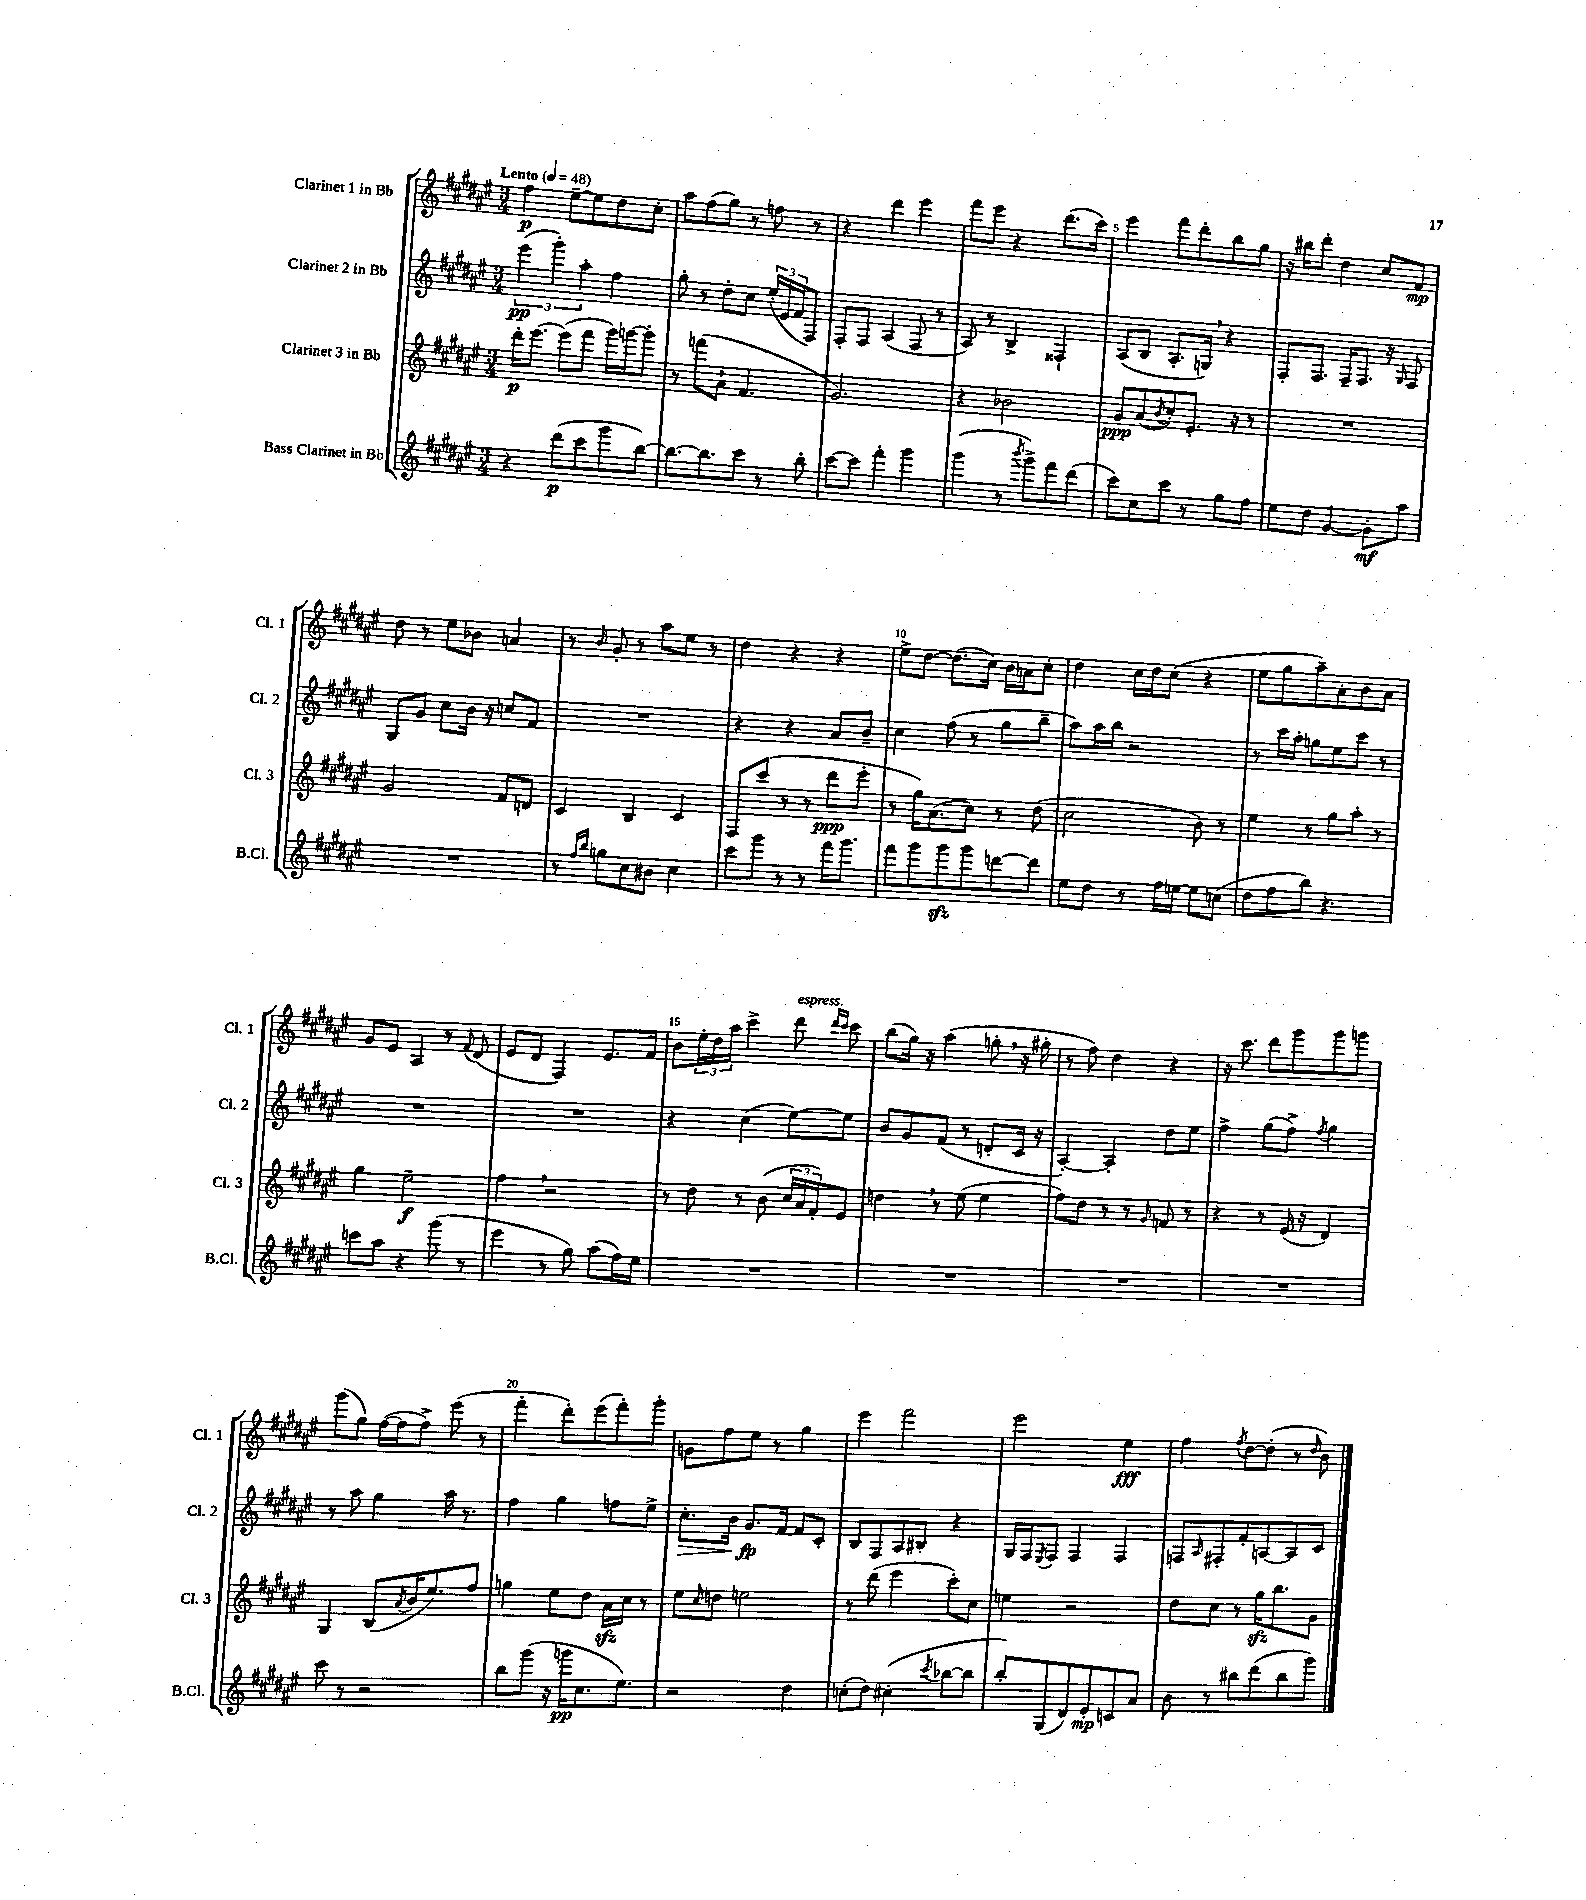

**kern	**kern	**kern	**kern
*staff4	*staff3	*staff2	*staff1
*clefG2	*clefG2	*clefG2	*clefG2
*k[f#c#g#d#a#e#]	*k[f#c#g#d#a#e#]	*k[f#c#g#d#a#e#]	*k[f#c#g#d#a#e#]
*M3/4	*M3/4	*M3/4	*M3/4
*MM48	*MM48	*MM48	*MM48
4r	16ddd#'\LK	(6eee#\	4ff#\
.	[8.eee#\J	.	.
.	.	6ggg#'\)	.
(8ddd#\L	(8eee#\]L	.	[8ee#~\L
.	.	6aa#'\	.
8ccc#\	8fff#\J	.	8ee#\]
8ggg#\	16ggg#\LL)	4ff#\	8dd#\
.	[16ggg\J	.	.
[8bb\J)	8ggg'\]J	.	8cc#'\J
=	=	=	=
8.bb\_L	8r	8gg#'\	8aa#\L
.	(8fff\L	8r	(8ff#\
8.bb\]	.	.	.
.	8a#`\J	8dd#'\L	8gg#\J)
8ccc#\J	4.f#/	8cc#\J	8r
8r	.	(24ee#'/LL	8ff\
.	.	24e#/	.
.	.	24f#/J	.
8bb'\	.	8F#/J)	8r
=	=	=	=
[8ccc#\L	2.g#/)	8F#'/L	4r
8ccc#\]J	.	8F#/J	.
4fff#'\	.	(4A#/	4ddd#\
4ggg#\	.	8F#/	4eee#\
.	.	8r	.
=	=	=	=
(4ggg#\	4r	8A#/)	8fff#\L
.	.	8r	8eee#\J
8r	2b-\	4B^/	4r
8qbbb/	.	.	.
8ggg#^\L)	.	.	.
8fff#\	.	4F##`/	(8.ddd#\L
(8ddd#\J	.	.	.
.	.	.	16ccc#\Jk)
=	=	=	=
8ccc#\L)	8g#/L	(8A#/L	4eee#\
8cc#\	(8a#/	8B/J	.
.	8qb/	.	.
8ccc#\J	8cc#'/)	8.A#'/L	8fff#\L
8r	8.e#'/J	.	8ddd#'\
.	.	16G/Jk)	.
8gg#\L	.	4r	8bb\
.	16r	.	.
8ff#\J	8r	.	8gg#\J
=	=	=	=
8ee#\L	2.r	8F#'/L	16r
.	.	.	16bb#\LK
8dd#\J	.	8.F#/J	8ddd#'\J
[4g#/	.	.	4dd#\
.	.	16F#~/LK	.
.	.	8.F#/J	.
8g#'\]L	.	.	8cc#/L
.	.	16r	.
.	.	16qqG#/	.
8aa#\J	.	8F#/	8f#/J
=	=	=	=
2.r	2g#/	8G#/L	8dd#\
.	.	8g#/J	8r
.	.	8cc#\L	8ee#\L
.	.	16b\Jk	8b-\J
.	.	16r	.
.	8f#/L	8cc/L	4a/
.	8d/J	8f#/J	.
=	=	=	=
8r	4c#/	2.r	8r
16qqff#/LL	.	.	.
16qqbb/JJ	.	.	16qqb/
8gg\L	.	.	8g#'/
8cc#\	4B/	.	8r
8b#\J	.	.	8aa#\L
4cc#\	4c#/	.	8ee#\J
.	.	.	8r
=	=	=	=
8ccc#\L	8F#/L	4r	4dd#\
8ggg#\J	(8ccc#/J	.	.
8r	8r	4r	4r
8r	8r	.	.
16fff#\LK	8ddd#\L	8a#/L	4r
8.ggg#\J	.	.	.
.	8eee#'\J	8b~/J	.
=	=	=	=
8fff#\L	8r	4cc#\	8ee#^\L
8ggg#\	16gg#\LK)	.	[8dd#\J
.	(8.a#\	.	.
8ggg#\	.	(8ff#\	(8.dd#\]L
8ggg#\	8cc#\J)	8r	.
.	.	.	16cc#\Jk)
[8ddd\	8r	8gg#\L	16b\LL
.	.	.	16a\J
8ddd\]J	(8dd#\	8bb~\J	8cc#'\J
=	=	=	=
8ee#\L	2cc#\	8aa#\L)	4dd#\
8dd#\J	.	16aa#\L	.
.	.	16bb\JJ	.
8r	.	2r	16cc#\LL
.	.	.	16dd#\J
16ff#\LL	.	.	(8cc#\J
[16ee\JJ	.	.	.
8ee\]L	8b\)	.	4r
(8cc\J	8r	.	.
=	=	=	=
8dd#\L	4ee#\	8r	8ee#\L
8ff#\	.	16ccc#\LL	8gg#\
.	.	16aa#'\JJ	.
8bb\J)	8r	8gg\L	8aa#~\)
4.r	8gg#\L	8ee#\	8a#'\
.	8aa#'\J	8ccc#\J	8b\
.	8r	8r	8a#\J
=	=	=	=
8ccc\L	4gg#\	2.r	8g#/L
8aa#\J	.	.	8e#/J
4r	2ee#~\	.	4A#/
(8ggg#\	.	.	8r
.	.	.	8qqf#/
8r	.	.	(8d#/
=	=	=	=
4eee#\	4ff#\	2.r	8e#/L
.	.	.	8d#/J
8r	2r	.	4F#/)
8gg#\)	.	.	.
(8aa#\L	.	.	8.e#/L
16ff#\L)	.	.	.
16ee#\JJ	.	.	16f#/Jk
=	=	=	=
2.r	8r	4r	8b\L
.	8dd#\	.	24ee#'\L
.	.	.	24dd#\
.	.	.	24aa#\JJ
.	8r	(4cc#\	4ccc#^\
.	(8b\	.	.
.	24cc#/LL	[8ee#\L)	8ddd#\
.	24a#/	.	.
.	24f#'/J)	.	.
.	.	.	16qqddd#/LL
.	.	.	16qqccc#/JJ
.	8e#/J	8ee#\]J	8ccc#\
=	=	=	=
2.r	4dd\	8b/L	(8bb\L
.	.	8g#/	16gg#\Jk)
.	.	.	16r
.	8r	(8f#/J	(4aa#\
.	(8ee#\	8r	.
.	4ee#\	8d'/L	8gg'\
.	.	16c#/Jk	16r
.	.	16r	16gg#'\
=	=	=	=
2.r	8ff#\L)	[4A#'/)	8r
.	8dd#\J	.	8ff#\)
.	8r	4A#'/]	4dd#\
.	8r	.	.
.	16qqg#/	.	.
.	8f/	8dd#\L	4r
.	8r	8ee#\J	.
=	=	=	=
2.r	4r	4ff#^\	16r
.	.	.	8.ccc#\
.	8r	(8gg#\L	8ddd#\L
.	(16e#/	8ff#^\J)	8ggg#\
.	16r	.	.
.	.	8qff#/	.
.	4d#/)	4gg#\	8ggg#\
.	.	.	8ggg\J
=	=	=	=
8ccc#\	4G#/	8r	(8ggg#\L
8r	.	8aa#\	8gg#\J)
2r	(8B/L	4gg#\	([16ff#\LL
.	.	.	16ff#\]J
.	8qa#/	.	.
.	16b/K	.	8ff#^\J)
.	8.ee#/)	.	.
.	.	16aa#\	(8eee#\
.	.	8.r	.
.	8ff#/J	.	8r
=	=	=	=
8bb\L	4gg\	4ff#\	4fff#'\
(8ggg#\J	.	.	.
16r	8ee#\L	4gg#\	8ddd#'\L)
16ggg\LK	.	.	.
8.cc#\	8dd#\J	.	(8eee#\
.	16a#\LL	8ff\L	8fff#'\)
8.ee#\J)	16cc#\JJ	.	.
.	8r	8ee#^\J	8ggg#'\J
=	=	=	=
2r	8ee#\L	8.cc#'\L	8g\L
.	16qqcc#/	.	.
.	8dd\J	.	8ff#\
.	.	16b\Jk	.
.	2ee\	8.g#/L	8ee#\J
.	.	.	8r
.	.	[16f#/Jk	.
4dd#\	.	8f#/]L	4gg#\
.	.	8c#'/J	.
=	=	=	=
(8cc'\L	8r	8B/L	4eee#\
8dd#\J)	(8ddd#\	8F#/	.
(4cc#'\	4eee#\	8A#/	2fff#\
.	.	8B#'/J	.
8qccc#/	.	.	.
[8bb-\L	8ccc#'\L)	4r	.
8bb-\]J	8cc#\J	.	.
=	=	=	=
8bb'/L)	4ee\	16G#/LL	2eee#\
.	.	16F#/J	.
.	.	8qE#/	.
(8G#/	.	8F#/J	.
8d#/)	2r	4F#/	.
8e#'/	.	.	.
8c/	.	4F#/	4ee#\
8a#/J	.	.	.
=	=	=	=
8b\	8dd#\L	8F/L	4ff#\
.	.	16qqA#/	.
8r	8cc#\J	8F#'/	.
.	.	.	8qff#/
8bb#\L	8r	8f#'/	[8dd#\L
(8ddd#\	16gg#\LK	[8A/	(8dd#'\]J
.	8.bb\	.	.
8bb#\	.	8A/]	8r
.	.	.	16qqdd#/
8ggg#\J)	8g#\J	8c#/J	8b\)
==	==	==	==
*-	*-	*-	*-
